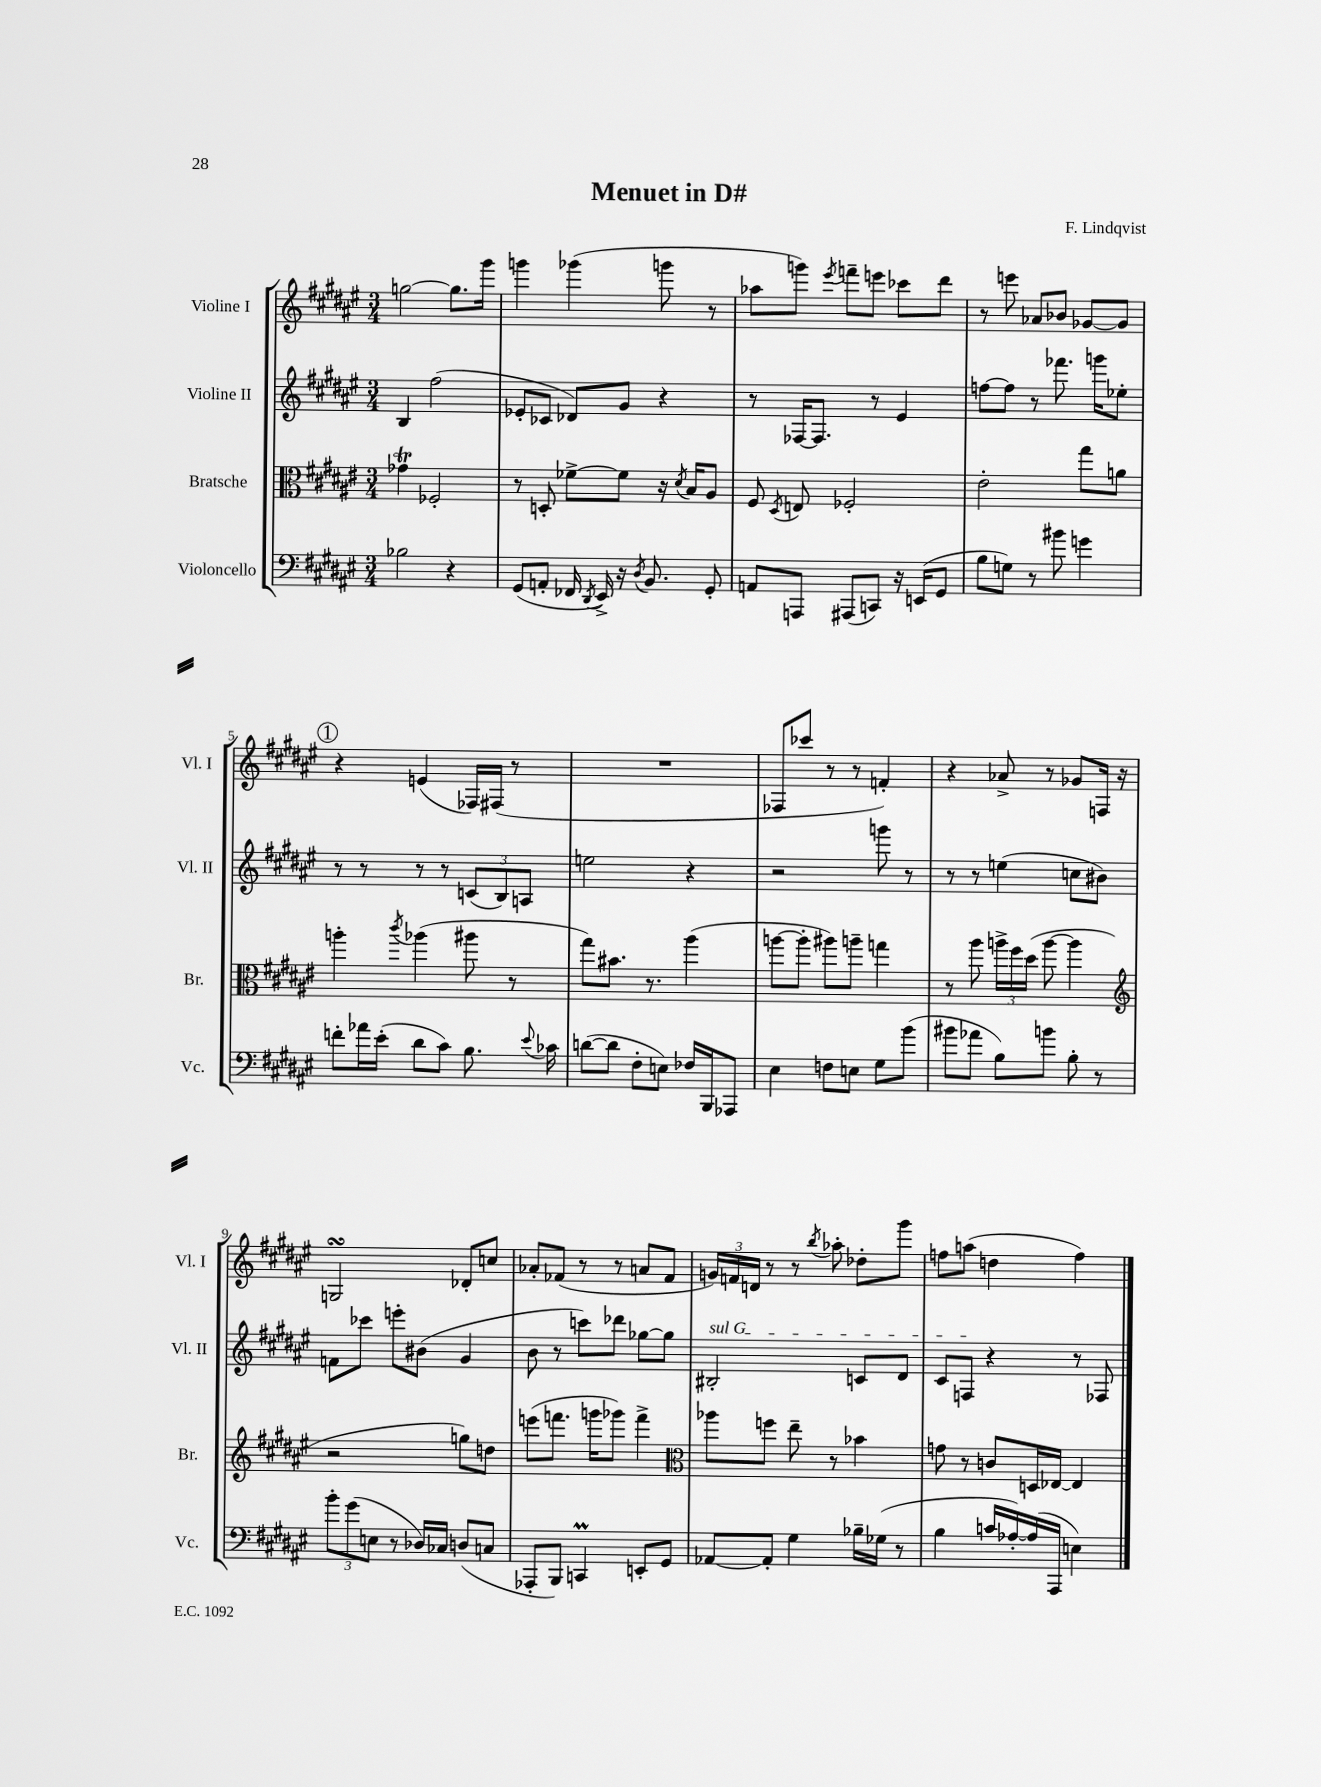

**kern	**kern	**kern	**kern
*staff4	*staff3	*staff2	*staff1
*clefF4	*clefC3	*clefG2	*clefG2
*k[f#c#g#d#a#e#]	*k[f#c#g#d#a#e#]	*k[f#c#g#d#a#e#]	*k[f#c#g#d#a#e#]
*M3/4	*M3/4	*M3/4	*M3/4
2B-\	4g-\	4B/	[2gg\
.	2F-'/	(2ff#\	.
4r	.	.	8.gg\]L
.	.	.	16ggg#\Jk
=	=	=	=
(8GG#/L	8r	8e-'/L	4ggg\
8AA'/J	8D'/	8c-/J	.
16FF-/	[8f-^\L	8d-/L)	(4ggg-\
8qDD#/	.	.	.
16EE#^/)	.	.	.
16r	8f-\]J	8g#/J	.
8qD#/	.	.	.
8.BB/	.	.	.
.	16r	4r	8ggg\
.	8qd#/	.	.
.	16B/LK	.	.
8GG#'/	8A#/J	.	8r
=	=	=	=
8AA/L	8F#/	8r	8aa-\L
.	8qD#/	.	.
8AAA/J	8E/	[16F-/LK	8ggg\J)
.	.	8.F-/]J	.
.	.	.	8qeee#/
(8AAA#/L	2F-'/	.	8fff~\L
8CC/J)	.	8r	8eee\J
16r	.	4e#/	8ccc-\L
(16EE/LK	.	.	.
8GG#/J	.	.	8ddd#\J
=	=	=	=
8B\L	2e#'\	[8ff\L	8r
8G\J)	.	8ff\]J	8eee\
8r	.	8r	8a-/L
8b#\	.	8.fff-\	8b-/J
4g\	8gg#\L	.	[8g-/L
.	.	16ggg\LK	.
.	8a\J	8ee-'\J	8g-/]J
=	=	=	=
8f'\L	4aa'\	8r	4r
16a-\L	.	8r	.
(16e#'\JJ	.	.	.
.	8qccc#/	.	.
8d#\L	(4aa-\	8r	(4e/
8c#\J)	.	8r	.
8.B\	8aa#\	(12c/L	16F-/LL)
.	.	.	(16F#/JJ
.	.	12B/)	.
.	8r	.	8r
.	.	12A/J	.
8qqe#/	.	.	.
16c-\	.	.	.
=	=	=	=
([8d\L	8gg#\L)	2ee\	2.r
8d\]J	8.b#\J	.	.
8F#'\L	.	.	.
.	8.r	.	.
8E\J)	.	.	.
16F-/LL	(4aa#\	4r	.
16BBB/J	.	.	.
8AAA-/J	.	.	.
=	=	=	=
4E#\	[8aa\L	2r	8F-/L
.	8aa'\]J	.	8ccc-/J
8F\L	8aa#\L)	.	8r
8E\J	8aa~\J	.	8r
8G#\L	4gg\	8ggg\	4f'/)
(8b\J	.	8r	.
=	=	=	=
8b#\L	8r	8r	4r
8a-\J	8aa#\	8r	.
8B\L)	24aa^\LL	(4ee\	8a-^/
.	24ff#\	.	.
.	(24dd#\JJ	.	.
8b\J	[8aa\	.	8r
8B'\	4aa\]	8cc\L	8g-/L
8r	.	8b#\J)	16F/Jk
.	.	.	16r
=	=	=	=
*	*clefG2	*	*
12b'\L	2r	8f\L	2G/
(12g#\	.	.	.
.	.	8ccc-\J	.
12E\J	.	.	.
8r	.	8eee'\L	.
16D-/LL)	.	(8b#\J	.
16C-/JJ	.	.	.
(8D/L	8gg\L)	4g#/	8d-'/L
8C/J	8dd\J	.	8cc/J
=	=	=	=
8AAA-'/L	(8eee\L	8b\	8a-'/L
8BBB/J)	8.fff\J	8r	(8f-/J
4CC/	.	8ccc\L)	8r
.	16ggg\LK	.	.
.	8ggg-\J)	8ddd-\J	8r
8EE'/L	4fff^\	[8gg-\L	8a/L
8GG#/J	.	8gg-\]J	8f-/J
=	=	=	=
*	*clefC3	*	*
[8AA-/L	8aa-\L	2B#'/	24g/LL)
.	.	.	24f/
.	.	.	24d/JJ
8AA-'/]J	8ff\J	.	8r
4G#\	8ee#~\	.	8r
.	.	.	8qbb/
.	8r	.	8aa-'\
16B-~\LL	4b-\	8c/L	8dd-'\L
(16G-\JJ	.	.	.
8r	.	8d#/J	8ggg#\J
=	=	=	=
4B\	8g\	8c#/L	8ff\L
.	8r	8F/J	(8aa\J
16c/LL	8c/L	4r	4dd\
[16A-'/)	.	.	.
(16A-/]	16D/L	.	.
16AAA#/JJ	[16E-/JJ	.	.
4E\)	4E-/]	8r	4ff\)
.	.	8F-/	.
==	==	==	==
*-	*-	*-	*-
